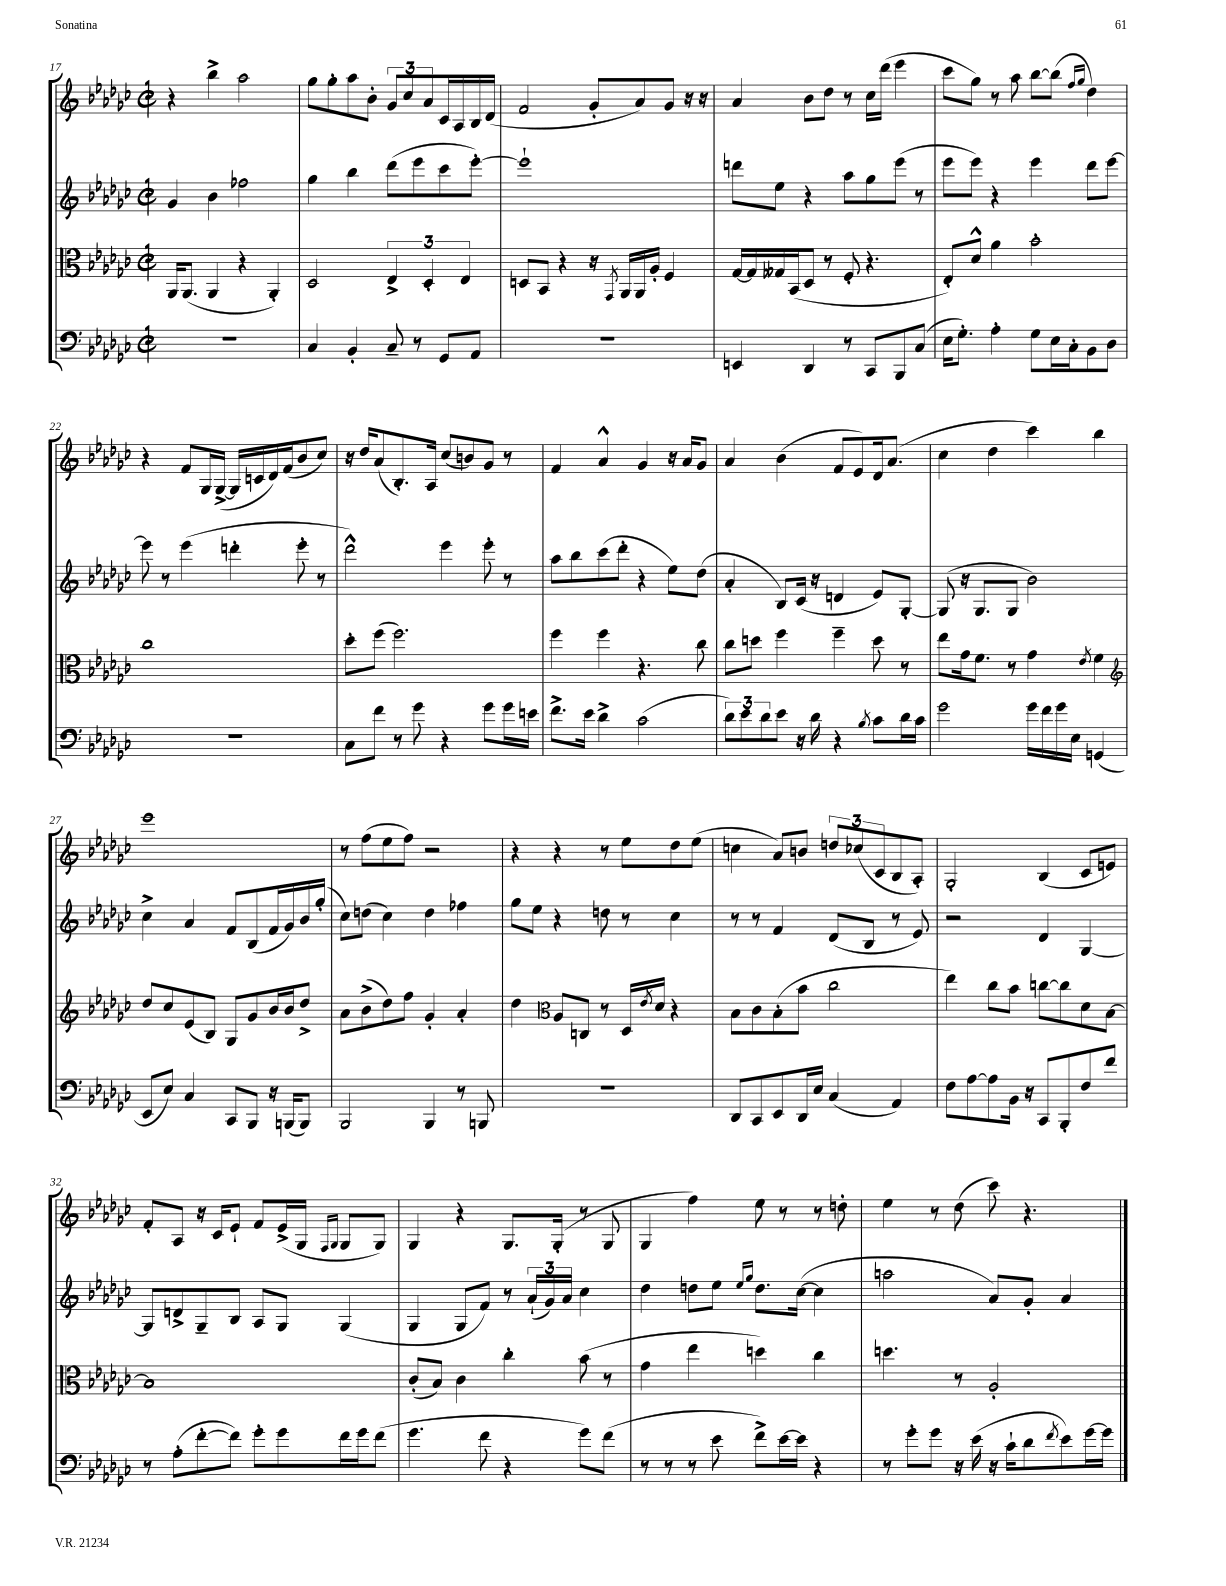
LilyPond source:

<<
\new StaffGroup <<
\new Staff = "s0" {
    \clef treble \key ges \major \defaultTimeSignature \time 2/2
    r4 bes''4-> aes''2 |
    ges''8 ges''8-. aes''8 bes'8-. \tuplet 3/2 { ges'8 ces''8 aes'8 } ces'16 aes16 bes16 des'16( |
    f'2 ges'8-. aes'8) ges'8 r16 r16 |
    aes'4 bes'8 des''8 r8 ces''16 des'''16( ees'''4 |
    ces'''8 ges''8) r8 aes''8 bes''8~ bes''8( \grace { f''16 ges''16 } des''4) |
    r4 f'8 ges16 ges16~->( ges16 c'16 des'16) f'16( bes'8 ces''8) |
    r16 des''16 aes'8( bes8.-.) aes16 ces''8( b'8) ges'8 r8 |
    f'4 aes'4-^ ges'4 r16 aes'16 ges'8 |
    aes'4 bes'4( f'8 ees'8) des'16 aes'8.( |
    ces''4 des''4 ces'''4) bes''4 |
    ees'''1 |
    r8 f''8( ees''8 f''8) r2 |
    r4 r4 r8 ees''8 des''8 ees''8( |
    c''4 aes'8) b'8 \tuplet 3/2 { d''8 ces''8( ces'8 } bes8 aes8-.) |
    ges2-. bes4( ces'8 e'8) |
    f'8-. aes8 r16 ces'16 ees'8-! f'8 ees'16->( ges16 \grace { f16 ges16 } ges8 ges8) |
    ges4 r4 ges8. ges16-.( r8 ges8 |
    ges4 f''4) ees''8 r8 r8 d''8-. |
    ees''4 r8 des''8( ces'''8) r4. \bar "|." |
}
\new Staff = "s1" {
    \clef treble \key ges \major \defaultTimeSignature \time 2/2
    ges'4 bes'4 fes''2 |
    ges''4 bes''4 des'''8( ees'''8 ces'''8 ees'''8~-.) |
    ees'''1-! |
    d'''8 ees''8 r4 aes''8 ges''8 ees'''8( r8 |
    ees'''8 ees'''8) r4 ees'''4 des'''8 ees'''8~ |
    ees'''8 r8 ees'''4( d'''4-. ees'''8-. r8 |
    des'''2-^) ees'''4 ees'''8-. r8 |
    aes''8 bes''8 ces'''8( des'''8-. r4 ees''8) des''8( |
    aes'4-. bes8) ces'16( r16 d'4 ees'8) ges8~-. |
    ges8( r16 ges8. ges8 bes'2) |
    ces''4-> aes'4 f'8 bes8( f'16 ges'16) bes'16 ges''16-.( |
    ces''8) d''8( ces''4) d''4 fes''4 |
    ges''8 ees''8 r4 d''8 r8 ces''4 |
    r8 r8 f'4 des'8( bes8 r8 ees'8) |
    r2 des'4 ges4~ |
    ges8 d'8-> ges8-- bes8 aes8 ges8 ges4( |
    ges4 ges8 f'8) r8 \tuplet 3/2 { aes'16-!( ges'16) aes'16 } ces''4 |
    des''4 d''8 ees''8 \grace { ees''16 ges''16 } d''8. ces''16~( ces''4 |
    a''2 aes'8) ges'8-. aes'4 \bar "|." |
}
\new Staff = "s2" {
    \clef alto \key ges \major \defaultTimeSignature \time 2/2
    aes,16 aes,8.( aes,4 r4 aes,4-.) |
    des2 \tuplet 3/2 { ees4-> des4-. ees4 } |
    d8 bes,8 r4 r16 \acciaccatura { ges,8 } aes,16 aes,16 aes16-. f4 |
    ges16~ ges16 geses16 bes,16( des8 r8 f8-. r4. |
    ees8-.) des'8-^ aes'4 bes'2-. |
    ces''1 |
    des''8-. f''8( f''2.) |
    f''4 f''4 r4. ces''8 |
    ces''8 d''8 f''4 f''4-- d''8 r8 |
    ees''8 ges'16 f'8. r8 ges'4 \acciaccatura { ees'8 } f'4 |
    \clef treble des''8 ces''8 ees'8( bes8) ges8 ges'8 bes'16 bes'16 des''8-> |
    aes'8 bes'8->( des''8) f''8 ges'4-. aes'4-. |
    des''4 \clef alto aes8 c8 r8 des16 \acciaccatura { ees'8 } des'16 r4 |
    bes8 ces'8 bes8-.( bes'8 ces''2 |
    ees''4) ces''8 bes'8 c''8~ c''8 des'8 bes8~ |
    bes1 |
    ces'8-.( bes8) ces'4 ces''4-. bes'8( r8 |
    ges'4 ees''4 d''4) ces''4 |
    d''4. r8 aes2-. \bar "|." |
}
\new Staff = "s3" {
    \clef bass \key ges \major \defaultTimeSignature \time 2/2
    R1 |
    ces4 bes,4-. ces8-- r8 ges,8 aes,8 |
    R1 |
    e,4 des,4 r8 ces,8 bes,,8 ces8( |
    ees16 ges8.-.) aes4-. ges8 ees16 ces16-. bes,8 des8 |
    r1 |
    ces8 f'8 r8 ges'8 r4 ges'8 ges'16 e'16 |
    f'8.-> ees'16 des'4-> ces'2( |
    \tuplet 3/2 { des'8) ees'8 des'8 } ees'8 r16 des'16 r4 \acciaccatura { bes8 } ces'8 des'16 ces'16 |
    ges'2 ges'16 f'16 ges'16 ees16 g,4( |
    ees,8 ees8) ces4 ces,8 bes,,8 r16 b,,16( b,,8) |
    bes,,2 bes,,4 r8 b,,8 |
    r1 |
    des,8 ces,8 ees,8 des,16 ees16 ces4( aes,4) |
    f8 aes8~ aes8 bes,16 r16 ces,8 bes,,8-. f8 f'8 |
    r8 aes8-.( f'8~-. f'8) ges'8-. ges'8 f'16 ges'16 f'8( |
    ges'4. f'8 r4 ges'8) f'8( |
    r8 r8 r8 ees'8 f'8->) ees'16~ ees'16 r4 |
    r8 ges'8-. ges'8 r16 ees'16( r16 ces'16-! des'8 \acciaccatura { f'8 } ees'8) ges'16~ ges'16 \bar "|." |
}
>>
>>
\layout { \context { \Score currentBarNumber = #17 } }
